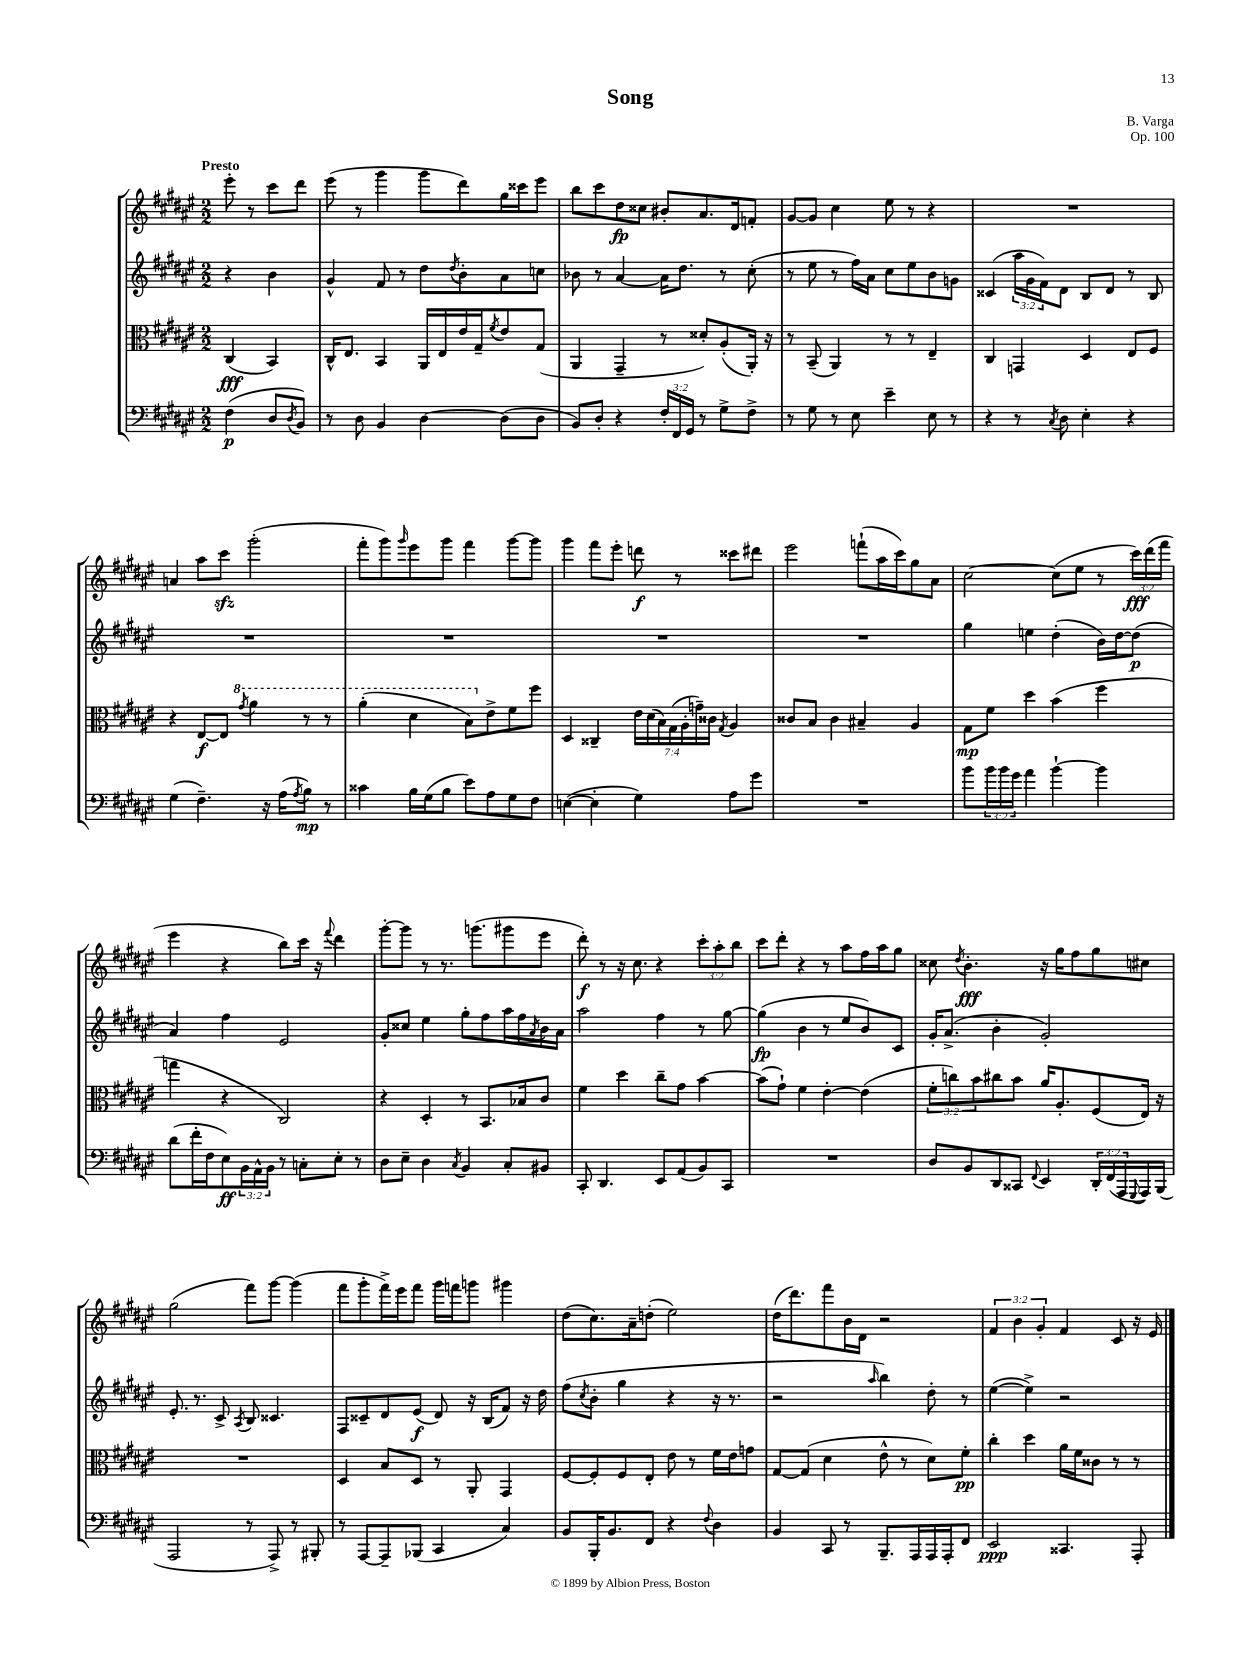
\header { title = "Song" composer = "B. Varga" opus = "Op. 100" }
<<
\new StaffGroup <<
\new Staff = "s0" {
    \clef treble \key fis \major \numericTimeSignature \time 2/2 \override Staff.TupletNumber.text = #tuplet-number::calc-fraction-text \partial 2 \tempo "Presto"
    eis'''8-. r8 cis'''8 dis'''8 |
    eis'''8( r8 gis'''4 gis'''8 dis'''8) gis''16 cisis'''16 eis'''8 |
    b''8 cis'''8 dis''8\fp cisis''8 bis'8-. ais'8. dis'16 f'8-. |
    gis'8~ gis'8 cis''4 eis''8 r8 r4 |
    R1 |
    a'4 ais''8 cis'''8\sfz gis'''2-.( |
    fis'''8-. gis'''8) \grace { gis'''16 } eis'''8 gis'''8 fis'''4 gis'''8~ gis'''8 |
    gis'''4 fis'''8 eis'''8-. d'''8\f r8 cisis'''8 dis'''8 |
    eis'''2 f'''8-!( ais''16 cis'''16) gis''8 ais'8 |
    cis''2~ cis''8( eis''8 r8 \tuplet 3/2 { cis'''16\fff) dis'''16( fis'''16 } |
    eis'''4 r4 b''8) cis'''16 r16 \appoggiatura { fis'''8 } dis'''4 |
    gis'''8~-. gis'''8 r8 r8. g'''8.( gis'''8 eis'''8 |
    dis'''8-.\f) r8 r16 cis''8. r4 \tuplet 3/2 { cis'''8-. ais''8-. b''8 } |
    cis'''8 dis'''8-. r4 r8 ais''8 fis''16 ais''16 gis''8 |
    cisis''8 \acciaccatura { dis''8 } b'4.-.\fff r16 gis''16 fis''8 gis''8 cis''8 |
    gis''2( fis'''8) gis'''8~ gis'''4( |
    fis'''8 gis'''8-. fis'''16->) eis'''16 fis'''8 gis'''16 f'''16 g'''8 gis'''4 |
    dis''8( cis''8.) ais'16-- d''8-.( eis''2) |
    dis''16( dis'''8.) fis'''8 b'16 dis'16 r2 |
    \tuplet 3/2 { fis'4 b'4 gis'4-. } fis'4 cis'8 r16 eis'16 \bar "|." |
}
\new Staff = "s1" {
    \clef treble \key fis \major \numericTimeSignature \time 2/2 \override Staff.TupletNumber.text = #tuplet-number::calc-fraction-text \partial 2
    r4 b'4 |
    gis'4-^ fis'8 r8 dis''8 \acciaccatura { dis''8 } b'8-. ais'8 c''8 |
    bes'8 r8 ais'4~ ais'16 dis''8. r8 cis''8-.( |
    r8 eis''8 r8 fis''16) ais'16 cis''8 eis''8 b'8 g'8 |
    cisis'4( \tuplet 3/2 { ais''16 gis'16 fis'16) } dis'8 b8 dis'8 r8 b8 |
    R1 |
    R1 |
    R1 |
    R1 |
    gis''4 e''4 dis''4-.( b'16) dis''16~ dis''8\p( |
    ais'4) fis''4 eis'2 |
    gis'8-. cisis''8 eis''4 gis''8-. fis''8 ais''16 fis''16 \acciaccatura { ais'8 } b'16 ais'16 |
    ais''2 fis''4 r8 gis''8~ |
    gis''4\fp( b'4 r8 eis''8 b'8) cis'8 |
    gis'16-. ais'8.->( b'4-. gis'2-.) |
    eis'8.-. r8. cis'8-> \acciaccatura { ais8 } b8 cisis'4. |
    fis8 cisis'8-- dis'8 eis'8\f( dis'8) r16 b16( fis'8) r16 dis''16 |
    fis''8( \acciaccatura { cis''8 } b'8-. gis''4 r4 r16 r8. |
    r2 \grace { ais''16 } b''4) dis''8-. r8 |
    eis''4~( eis''4->) r2 \bar "|." |
}
\new Staff = "s2" {
    \clef alto \key fis \major \numericTimeSignature \time 2/2 \override Staff.TupletNumber.text = #tuplet-number::calc-fraction-text \partial 2
    cis4\fff( b,4) |
    cis16-^ eis8. b,4 ais,16 eis16 eis'16 gis16-- \acciaccatura { fis'8 } eis'8 gis8( |
    ais,4 gis,4-- r8 disis'8-.) ais8-.( ais,16-.) r16 |
    r8 b,8--( ais,4) r8 r8 eis4-- |
    cis4 g,4 dis4 eis8 fis8 |
    r4 eis8~\f eis8 \ottava #1 \acciaccatura { gis''8 } ais''4 r8 r8 |
    ais''4-.( dis''4 b'8) \ottava #0 eis'8-> fis'8 fis''8 |
    dis4 cisis4-- \tuplet 7/4 { eis'16 dis'16( b16) gis16( ais16-. g'16--) cisis'16 } \acciaccatura { gis8 } ais4 |
    cisis'8 b8 cisis'4 bis4-- ais4 |
    gis8\mp fis'8 dis''4 b'4( fis''4 |
    g''4 r4 cis2) |
    r4 dis4-. r8 b,8. bes16 cis'8 |
    fis'4 dis''4 cis''8-- gis'8 b'4~ |
    b'8( gis'8-!) fis'4 eis'4~-. eis'4( |
    \tuplet 3/2 { fis'8-. c''8) b'8 } cis''8 b'8 ais'16 ais8.-. fis8( eis16) r16 |
    R1 |
    dis4 b8 dis8 r8 ais,8-. gis,4 |
    fis8~ fis8-. fis8 eis8-. eis'8 r8 fis'16 eis'16 g'8 |
    gis8~ gis8( dis'4 eis'8-^ r8 dis'8) fis'8-.\pp |
    cis''4-. dis''4 ais'16 fis'16 cisis'8 r8 r8 \bar "|." |
}
\new Staff = "s3" {
    \clef bass \key fis \major \numericTimeSignature \time 2/2 \override Staff.TupletNumber.text = #tuplet-number::calc-fraction-text \partial 2
    fis4\p( dis8 \acciaccatura { dis8 } b,8) |
    r8 dis8 b,4 dis4~ dis8( dis8 |
    b,8) dis8-. r4 \tuplet 3/2 { fis16-. fis,16 gis,16 } r8 gis8-> fis8-> |
    r8 gis8 r8 eis8 eis'4-- eis8 r8 |
    r4 r8 \acciaccatura { cis8 } dis8 eis4-. r4 |
    gis4( fis4.--) r16 ais16( \acciaccatura { ais8 } b8\mp) r8 |
    cisis'4 b16 gis16( b8 eis'8) ais8 gis8 fis8 |
    e4~( e4-. gis4) ais8 gis'8 |
    R1 |
    b'8 \tuplet 3/2 { b'16 b'16 gis'16 } ais'4 b'4~-! b'4 |
    dis'8( fis'16-. fis16 eis8\ff) \tuplet 3/2 { b,16 ais,16-^ b,16 } r8 c8-. eis8-. r8 |
    dis8 eis8-- dis4 \acciaccatura { cis8 } b,4 cis8-. bis,8 |
    cis,8-. dis,4. eis,8 ais,8( b,8) cis,8 |
    R1 |
    dis8 b,8 dis,8 cisis,8 \appoggiatura { fis,8 } eis,4 \tuplet 3/2 { dis,16-. fis,16( ais,,16 } \appoggiatura { gis,,8 } ais,,16) b,,16( |
    ais,,2 r8 ais,,8->) r8 bis,,8-. |
    r8 ais,,8~ ais,,8-- bes,,8( cis,4 cis4) |
    b,8 b,,16-. b,8. fis,8 r4 \appoggiatura { fis8 } dis4 |
    b,4 cis,8 r8 b,,8.-- ais,,16 ais,,16 ais,,16-. fis,8 |
    eis,2\ppp cisis,4. ais,,8-. \bar "|." |
}
>>
>>
\layout { \context { \Score \remove "Bar_number_engraver" } }
